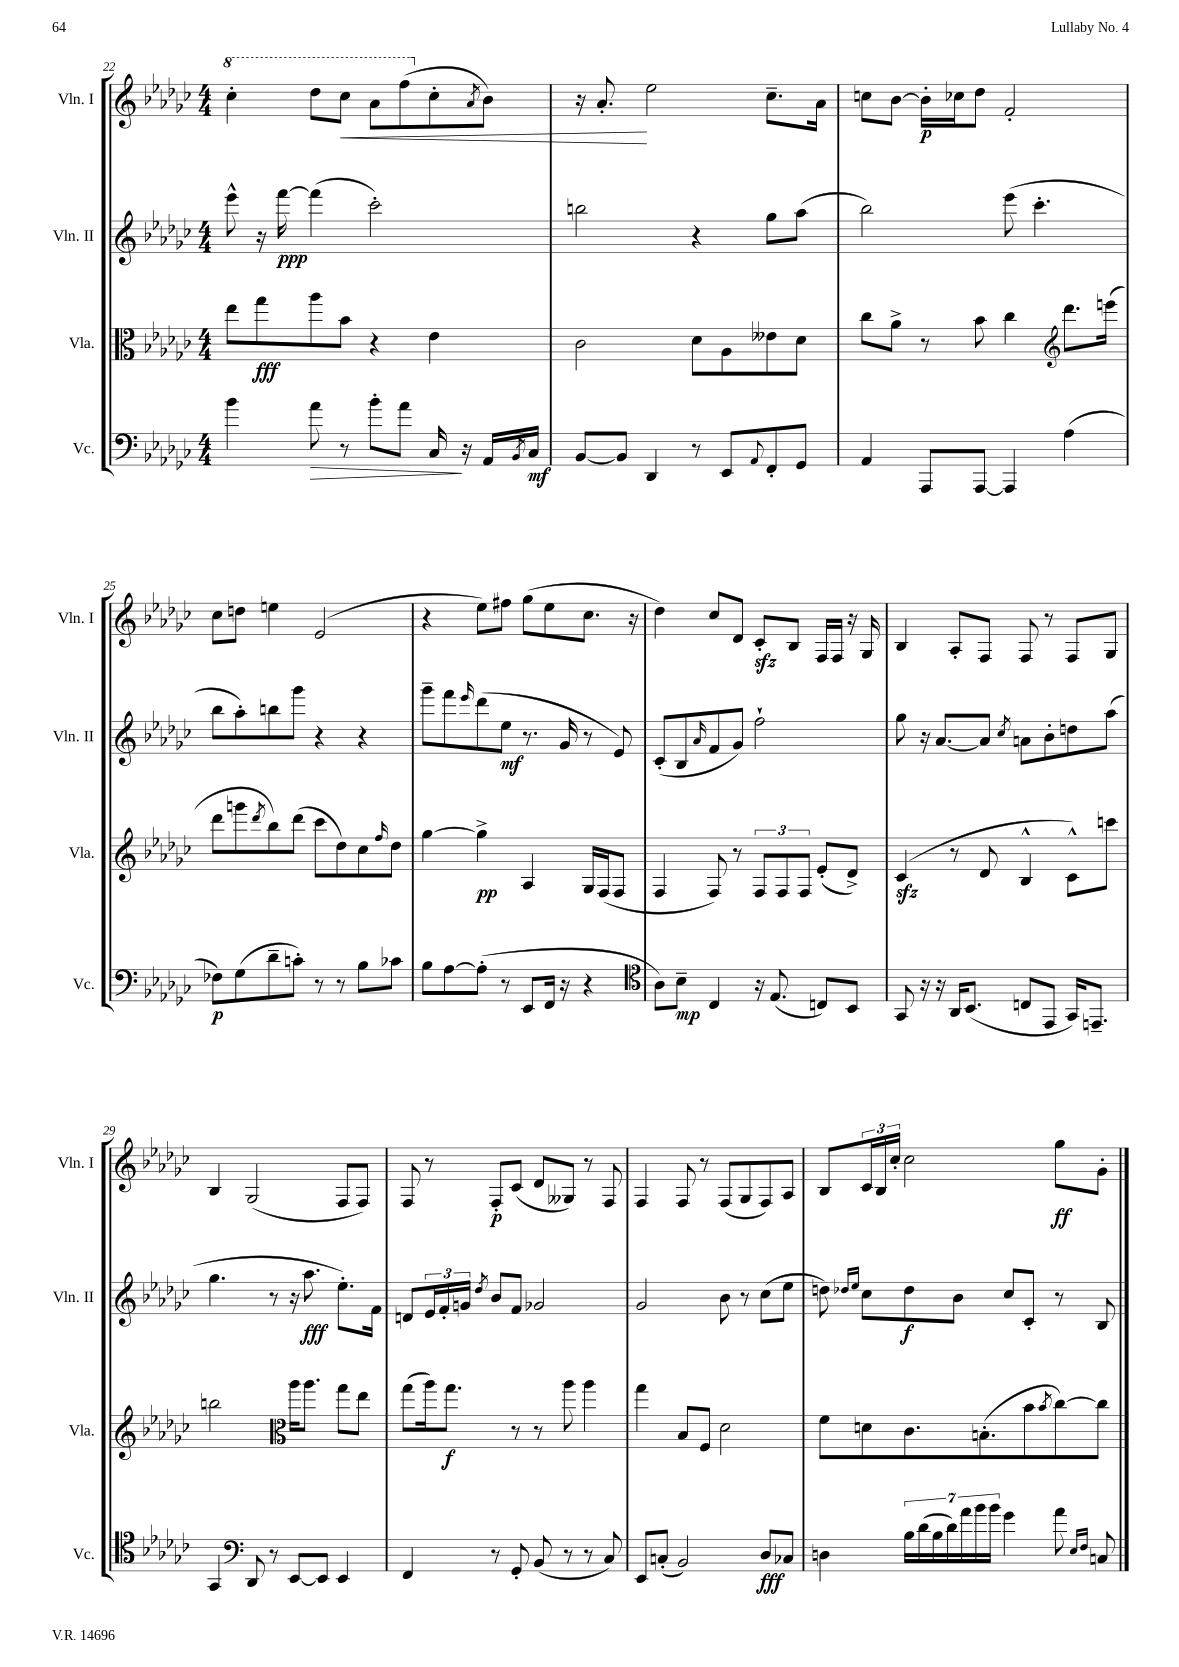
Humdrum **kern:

**kern	**kern	**kern	**kern
*staff4	*staff3	*staff2	*staff1
*clefF4	*clefC3	*clefG2	*clefG2
*k[b-e-a-d-g-c-]	*k[b-e-a-d-g-c-]	*k[b-e-a-d-g-c-]	*k[b-e-a-d-g-c-]
*M4/4	*M4/4	*M4/4	*M4/4
4b-\	8ee-\L	8eee-^^\	4ccc-'\
.	8gg-\	16r	.
.	.	[16fff\	.
8a-\	8aa-\	(4fff\]	8ddd-\L
8r	8b-\J	.	8ccc-\J
8b-'\L	4r	2ccc-'\)	8aa-\L
8a-\J	.	.	(8fff\
16C-/	4e-\	.	8cc-'\
16r	.	.	.
.	.	.	8qa-/
16AA-/LL	.	.	8b-\J)
8qBB-/	.	.	.
16C-/JJ	.	.	.
=	=	=	=
[8BB-/L	2c-\	2bb\	16r
.	.	.	8.a-'/
8BB-/]J	.	.	.
4DD-/	.	.	2ee-\
8r	8d-\L	4r	.
8EE-/L	8A-\	.	.
8qqAA-/	.	.	.
8FF'/	8e--\	8gg-\L	8.cc-~\L
8GG-/J	8d-\J	(8aa-\J	.
.	.	.	16a-\Jk
=	=	=	=
4AA-/	8cc-\L	2bb-\)	8cc\L
.	8a-^\J	.	[8b-\J
8AAA-/L	8r	.	16b-'\]LL
.	.	.	16cc-\J
[8AAA-/J	8b-\	.	8dd-\J
4AAA-/]	4cc-\	(8eee-\	2f'/
.	.	4.ccc-'\	.
*	*clefG2	*	*
(4A-\	8.ddd-\L	.	.
.	(16eee\Jk	.	.
=	=	=	=
8F-\L)	8ddd-\L	8bb-\L	8cc-\L
(8G-\	8ggg\	8aa-'\)	8dd\J
.	8qddd-/	.	.
8d-~\	8bb-\)	8bb\	4ee\
8c'\J)	(8ddd-\J	8ggg-\J	.
8r	8ccc-\L	4r	(2e-/
8r	8dd-\)	.	.
8B-\L	8cc-\	4r	.
.	16qqff/	.	.
8c-\J	8dd-\J	.	.
=	=	=	=
8B-\L	[4gg-\	8ggg-~\L	4r
[8A-\	.	8fff\	.
.	.	16qqeee-/	.
(8A-'\]J	4gg-^\]	(8ddd-\	8ee-\L)
8r	.	8ee-\J	8ff#\J
8EE-/L	4A-/	8.r	(8gg-\L
16FF/Jk	.	.	8ee-\
16r	.	16g-/	.
4r	16G-/LL	8r	8.cc-\J
.	(16F/J	.	.
.	8F/J	8e-/)	.
.	.	.	16r
=	=	=	=
*clefC4	*	*	*
8A-\L)	4F/	(8c-'/L	4dd-\)
8B-~\J	.	8B-/	.
.	.	16qqa-/	.
4C-/	8F/)	8f/	8cc-/L
.	8r	8g-/J)	8d-/J
16r	12F/L	2ff`\	8c-'/L
(8.E-/	.	.	.
.	12F/	.	.
.	.	.	8B-/J
.	12F/J	.	.
8C/L)	(8e-'/L	.	16F/LL
.	.	.	16F/JJ
8BB-/J	8d-^/J)	.	16r
.	.	.	16G-/
=	=	=	=
8GG-/	(4c-/	8gg-\	4B-/
16r	.	16r	.
16r	.	[8.a-/L	.
16AA-/LK	8r	.	8A-'/L
(8.BB-/J	.	.	.
.	8d-/	8a-/]J	8F/J
.	.	8qcc-/	.
8C/L	4B-^^/	8a\L	8F/
8EE-/J	.	8b-'\	8r
16GG-/LK)	8c-^^\L)	8dd\	8F/L
8.EE~/J	.	.	.
.	8ccc\J	(8aa-\J	8G-/J
=	=	=	=
4GG-/	2bb\	4.gg-\	4B-/
*clefF4	*	*	*
8DD-/	.	.	(2G-/
8r	.	8r	.
*	*clefC3	*	*
[8EE-/L	16aa-\LK	16r	.
.	8.aa-\J	8.aa-\	.
8EE-/]J	.	.	.
4EE-/	8gg-\L	8.ee-'\L)	8F/L
.	8ee-\J	.	8F/J)
.	.	16f\Jk	.
=	=	=	=
4FF/	(8gg-\L	8d/L	8F/
.	16aa-\k)	24e-/L	8r
.	.	24f'/	.
.	8.gg-\J	.	.
.	.	24g/JJ	.
.	.	8qdd-/	.
8r	.	8b-/L	8F'/L
8GG-'/	8r	8f/J	(8c-/J
(8BB-/	8r	2g-/	8d-/L
8r	8aa-\	.	8G--/J)
8r	4aa-\	.	8r
8C-/)	.	.	8F/
=	=	=	=
8EE-/L	4gg-\	2g-/	4F/
(8C'/J	.	.	.
2BB-/)	8B-/L	.	8F/
.	8F/J	.	8r
.	2d-\	8b-\	(8F/L
.	.	8r	8G-/
8D-/L	.	(8cc-\L	8F/)
8C-/J	.	8ee-\J	8A-/J
=	=	=	=
4D\	8f\L	8dd\)	8B-/L
.	.	16qqdd-/LL	.
.	.	16qqee-/JJ	.
.	8d\	8cc-\L	24c-/L
.	.	.	24B-/
.	.	.	24cc-'/JJ
28B-\LL	8.c-\	8dd-\	2cc-\
(28d-\	.	.	.
28B-\	.	.	.
28d-\)	.	.	.
.	.	8b-\J	.
28a-\	.	.	.
28b-\	.	.	.
.	(8.B'\	.	.
28b-\JJ	.	.	.
4g-\	.	8cc-/L	.
.	8b-\	8c-'/J	.
.	8qb-/	.	.
8a-\	[8cc-\)	8r	8gg-\L
16qqE-/LL	.	.	.
16qqF/JJ	.	.	.
8C/	8cc-\]J	8B-/	8g-'\J
==	==	==	==
*-	*-	*-	*-
